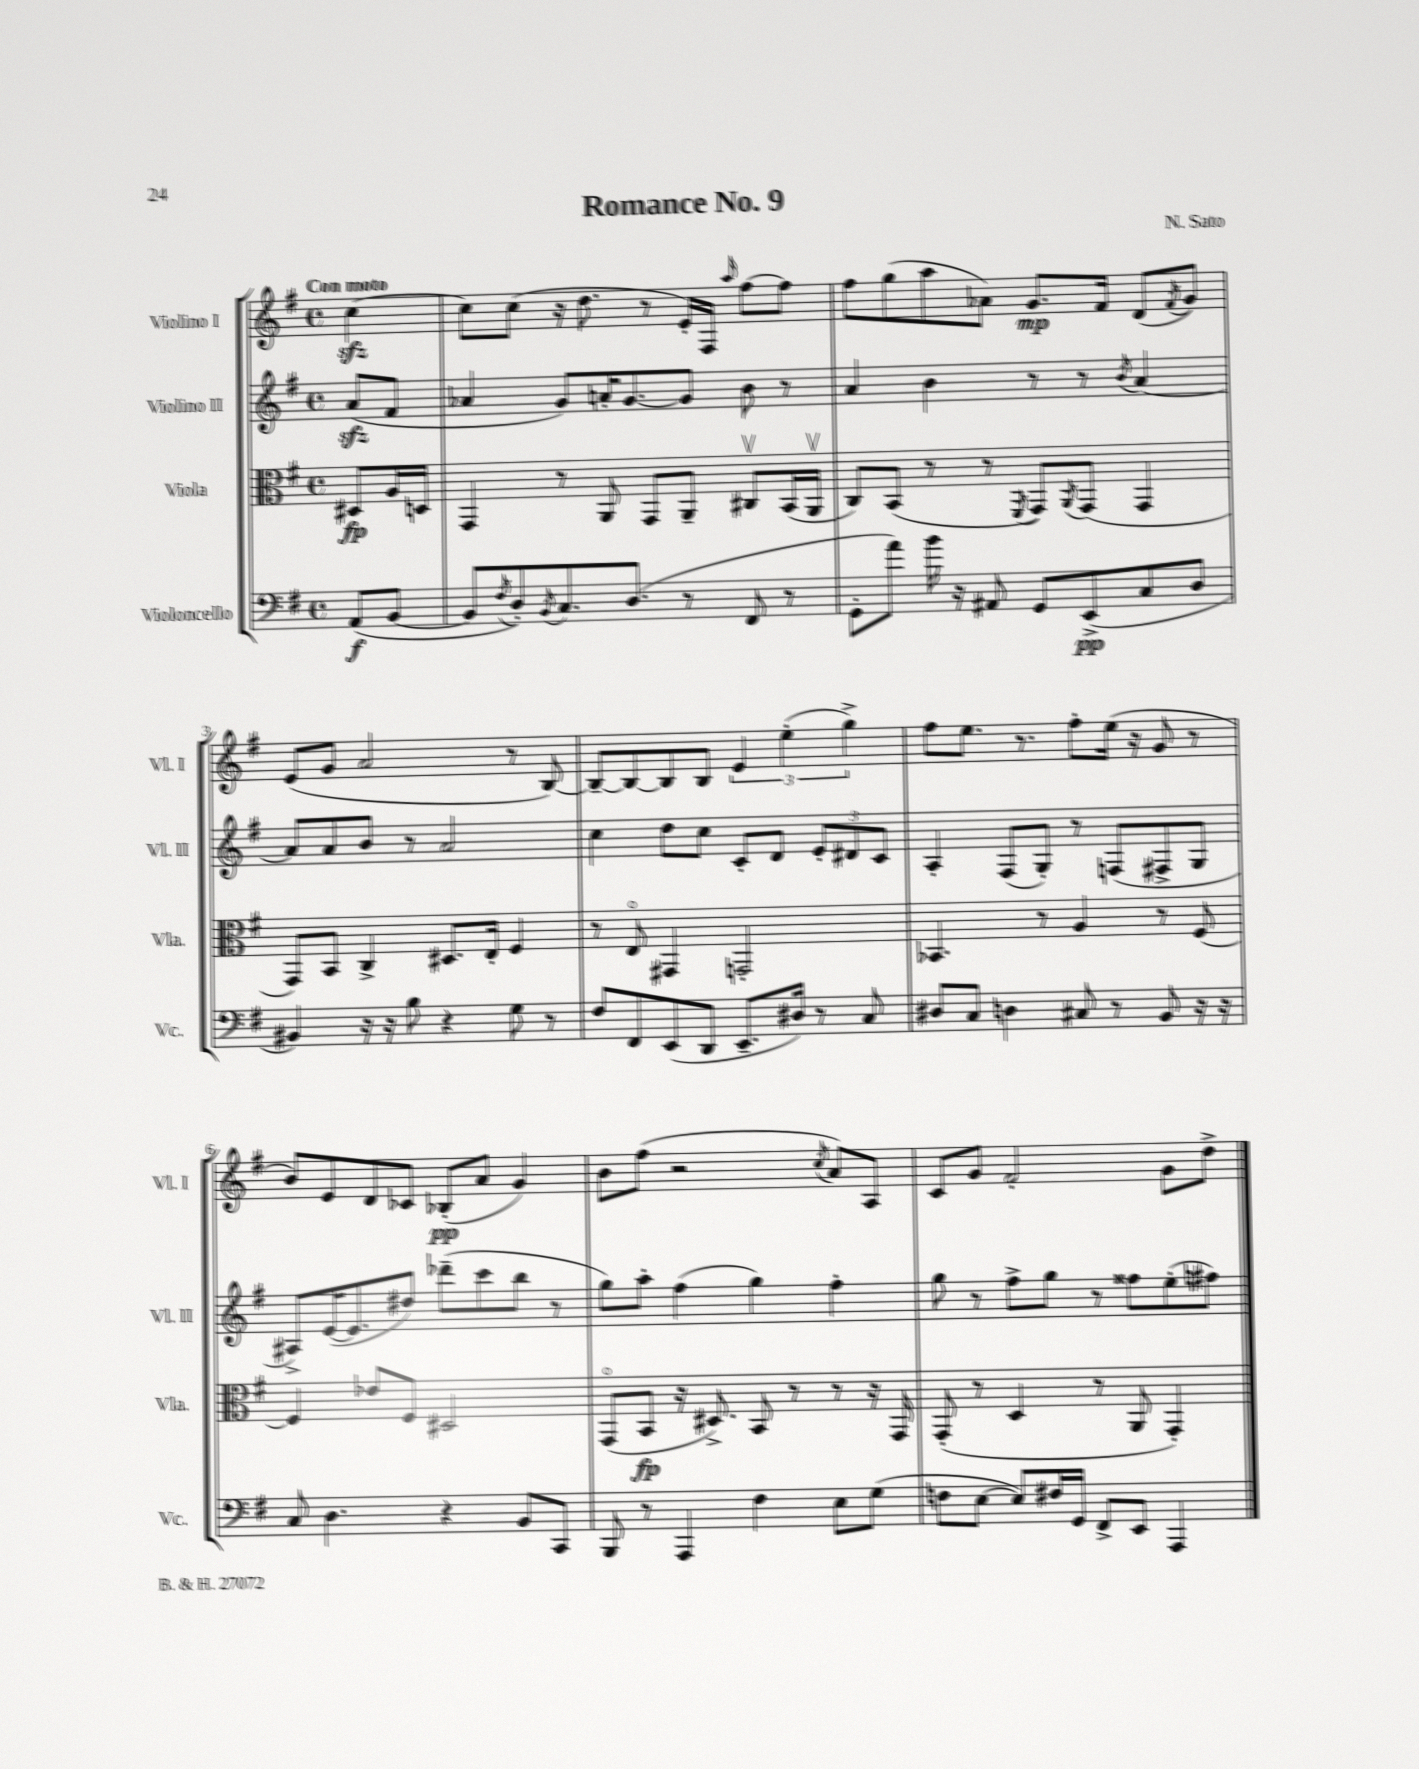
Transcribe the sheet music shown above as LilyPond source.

\header { title = "Romance No. 9" composer = "N. Sato" }
<<
\new StaffGroup <<
\new Staff = "s0" \with { instrumentName = "Violino I" shortInstrumentName = "Vl. I" } {
    \clef treble \key g \major \defaultTimeSignature \time 4/4 \partial 4 \tempo "Con moto"
    c''4~\sfz |
    c''8 c''8( r16 d''8. r8 e'16-.) fis16 \grace { a''16 } fis''8~ fis''8 |
    fis''8 g''8( a''8 aes'8) g'8.\mp fis'16 d'8( \acciaccatura { fis'8 } g'8) |
    e'8( g'8 a'2 r8 b8~) |
    b8~-- b8~ b8 b8 \tuplet 3/2 { e'4 e''4-.( g''4->) } |
    fis''8 e''8. r8. fis''8-. e''16( r16 g'8 r8 |
    b'8) e'8 d'8 ces'8 bes8-.\pp( a'8 g'4) |
    b'8 fis''8( r2 \acciaccatura { c''8 } a'8) a8 |
    c'8 g'8 fis'2-. g'8 d''8-> \bar "|." |
}
\new Staff = "s1" \with { instrumentName = "Violino II" shortInstrumentName = "Vl. II" } {
    \clef treble \key g \major \defaultTimeSignature \time 4/4 \partial 4
    a'8\sfz( fis'8 |
    aes'4 g'8) a'16-. g'8.~ g'8 b'8 r8 |
    a'4 b'4 r8 r8 \acciaccatura { b'8 } a'4~ |
    a'8 a'8 b'8 r8 a'2 |
    c''4 d''8 c''8 c'8-. d'8 \tuplet 3/2 { e'8-. dis'8 c'8 } |
    a4-. fis8( g8-.) r8 f8( fis8-> g8 |
    ais8->) e'16~( e'8. dis''8) des'''8--( c'''8 b''8 r8 |
    g''8) a''8-. fis''4( g''4) fis''4-. |
    g''8 r8 fis''8-> g''8 r8 fisis''8 e''8-.( fis''8) \bar "|." |
}
\new Staff = "s2" \with { instrumentName = "Viola" shortInstrumentName = "Vla." } {
    \clef alto \key g \major \defaultTimeSignature \time 4/4 \partial 4
    dis8\fp a16 d16 |
    g,4 r8 a,8 g,8 a,8-- cis8\upbow b,16( a,16\upbow |
    c8) b,8( r8 r8 \acciaccatura { fis,8 } g,8) \acciaccatura { a,8 } g,8( g,4 |
    g,8) b,8 c4-> dis8. e16-. fis4 |
    r8 e8\flageolet gis,4 g,2-. |
    bes,4. r8 a4 r8 fis8~ |
    fis4 ees'8 fis8 dis2 |
    g,8\flageolet( b,8\fp r16 dis8.->) b,8 r8 r8 r16 g,16 |
    g,8-.( r8 d4 r8 a,8 g,4-.) \bar "|." |
}
\new Staff = "s3" \with { instrumentName = "Violoncello" shortInstrumentName = "Vc." } {
    \clef bass \key g \major \defaultTimeSignature \time 4/4 \partial 4
    a,8\f( b,8~ |
    b,8 \acciaccatura { fis8 } d8-.) \acciaccatura { b,8 } c8. d8.( r8 fis,8 r8 |
    g,8-. a'8) b'16 r16 ais,8 g,8 e,8->\pp( c8 d8 |
    bis,4) r16 r16 b8 r4 g8 r8 |
    fis8 fis,8 e,8( d,8 e,8.-- dis16) r8 c8 |
    dis8 c8 d4 cis8 r8 b,8 r16 r16 |
    c8 d4. r4 b,8 c,8 |
    b,,8 r8 a,,4 fis4 e8 g8( |
    f8 e8~ e8) fis16 g,16 fis,8-> e,8 a,,4 \bar "|." |
}
>>
>>
